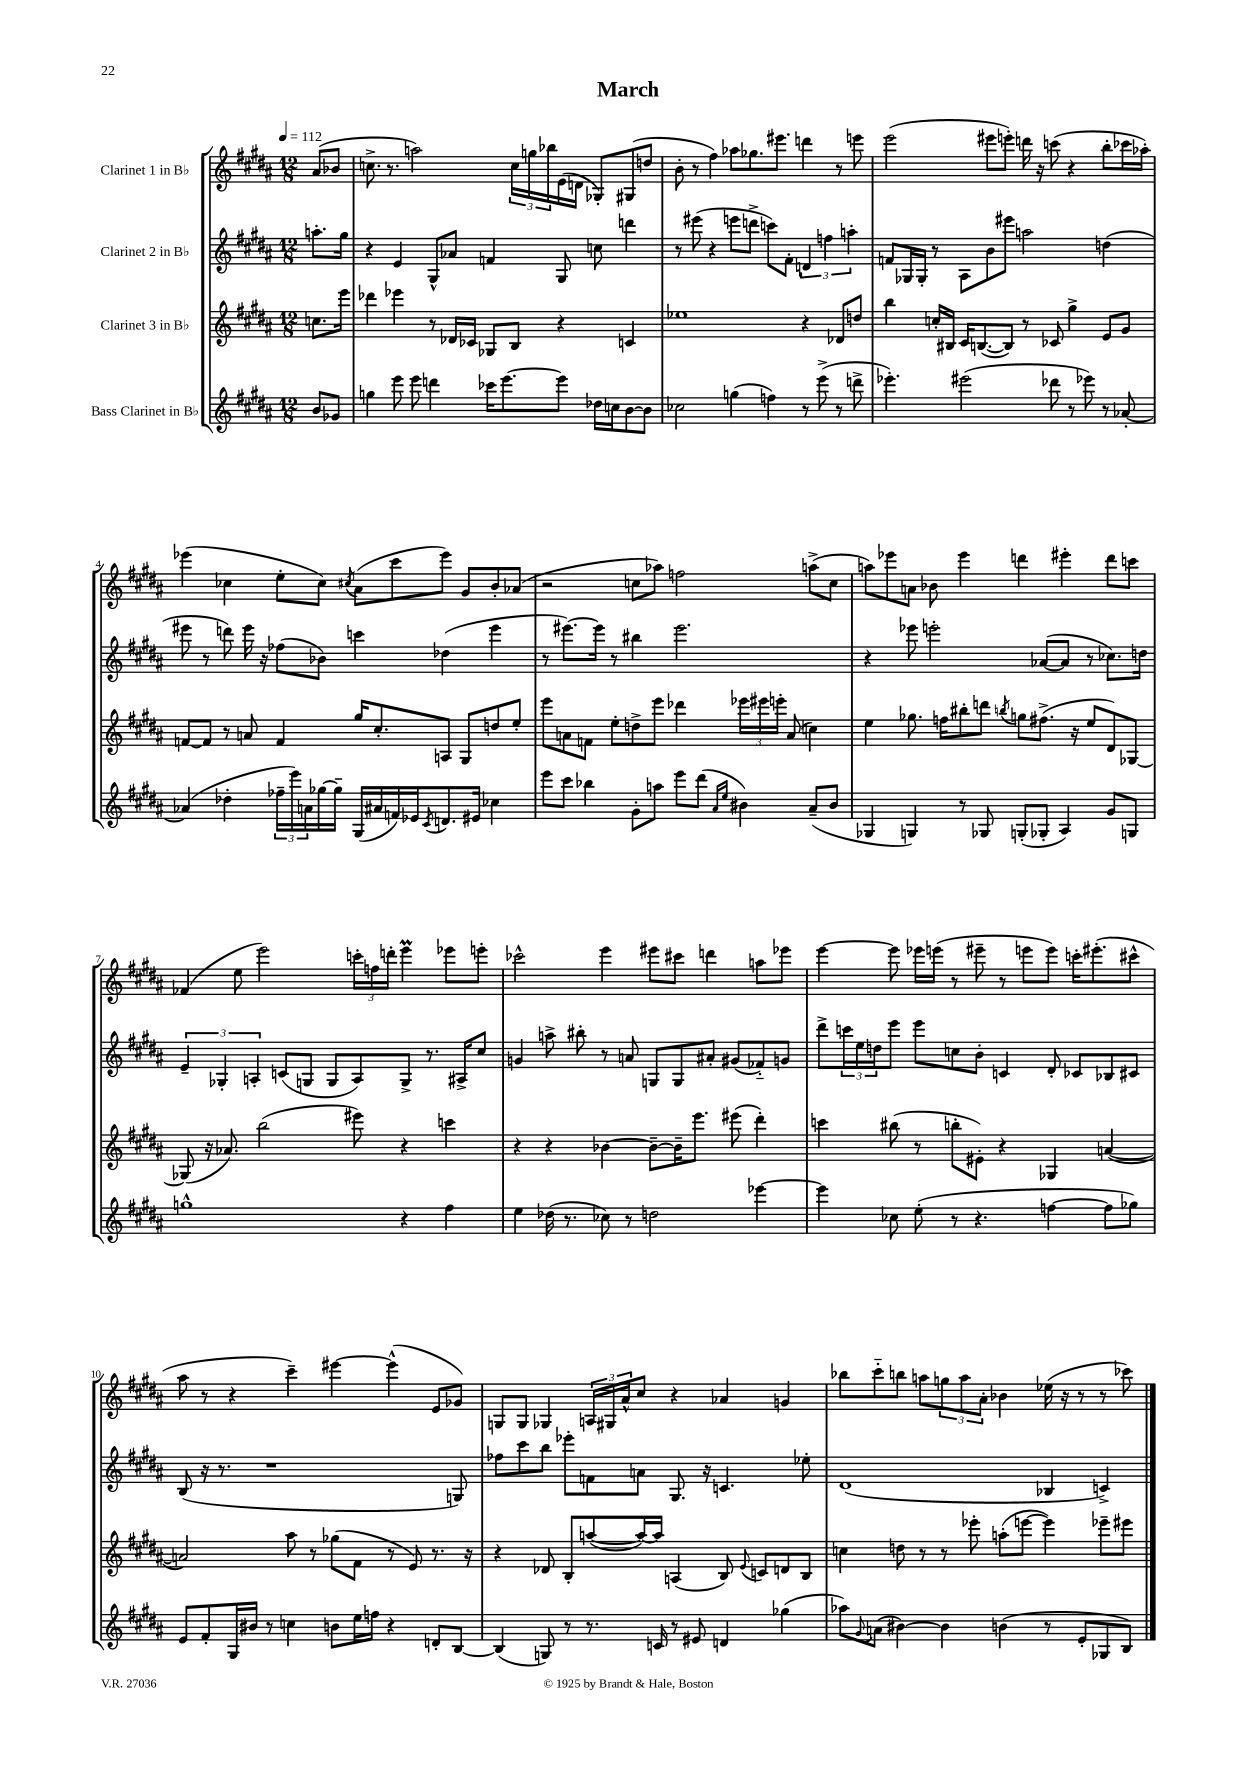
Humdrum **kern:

**kern	**kern	**kern	**kern
*part4	*part3	*part2	*part1
*staff4	*staff3	*staff2	*staff1
*I"Bass Clarinet in B♭	*I"Clarinet 3 in B♭	*I"Clarinet 2 in B♭	*I"Clarinet 1 in B♭
*clefG2	*clefG2	*clefG2	*clefG2
*k[f#c#g#d#a#]	*k[f#c#g#d#a#]	*k[f#c#g#d#a#]	*k[f#c#g#d#a#]
*M12/8	*M12/8	*M12/8	*M12/8
*MM112	*MM112	*MM112	*MM112
=	=	=	=
8b/L	8.ccn\L	8.aan'\L	(8a#/L
8g-X/J	.	.	8b-X/J
.	16eee\Jk	16gg#\Jk	.
=1	=1	=1	=1
4ggn\	4ddd-X\	4r	8.ccn^\
.	.	.	8.r
8eee\	4eee-X\	4e/	.
8eee\	.	.	2aan\)
4dddn\	8r	8G#^^/L	.
.	16d-X/LL	8a-X/J	.
.	16c-X/JJ	.	.
16ccc-X\KL	8G-X/L	4fn/	.
[8.eee\	.	.	.
.	8B/J	.	24cc\LL
.	.	.	24ggn\
.	.	.	24bb-X\
8eee\J]	4r	8G#/	(16e\
.	.	.	16dn\JJ
16dd-X\LL	.	8ccn\	8G-X'/L)
16ccn\J	.	.	.
[8b\	4cn/	4dddn\	(8G#X/
8b\J]	.	.	8ddn/J
=2	=2	=2	=2
2cc-X\	1ee-X	8r	8b'\
.	.	(8eee#X\	8r
.	.	4r	4ff#\)
(4ggn\	.	8eeen\L	8aa-X\L
.	.	8dddn^\J	8.gg-X\
4ffn\)	.	8cccn\L)	.
.	.	.	8.eee#X\J
.	.	8f#'\J	.
8r	4r	6dn/	4dddn\
(8eee^\	.	.	.
.	.	6ffn\	.
8r	8d-X/L	.	8r
.	.	6aan'\	.
8dddn^\	8ddn/J	.	8eeen\
=3	=3	=3	=3
4.eee-X'\)	4bb\	8fn/L	(2eee\
.	.	16G-X/L	.
.	.	16G-'/JJ	.
.	16ccn'/LL	8r	.
.	16B#X/JJ	.	.
(2eee#X\	16c#/KL	8A#\L	.
.	([8.Bn/	.	.
.	.	8b\	8eee#X\L
.	8B/J])	8eee#X\J	8eeen'\J)
.	8r	2aan\	16dddn\
.	.	.	16r
8ddd-X\	8c-X/	.	(8cccn\
8r	4gg#^\	.	4r
8eee-X\)	.	.	.
8r	8e/L	(4ddn\	8bb'\L
[8a-X'/	8g#/J	.	16ccc-X\L
.	.	.	16aa-X'\JJ)
!!LO:LB:g=z
=4	=4	=4	=4
(4a-X/]	[8fn/L	8eee#X\	(4eee-X\
.	8f/J]	8r	.
4dd-X'\	8r	8dddn\)	4cc-X\
.	8an/	16eee#\	.
.	.	16r	.
24ff-X~\LL	4f/	(8ff-X\L	8ee'\L
24eee\)	.	.	.
24an\	.	.	.
[16gg-X\	.	8b-X\J)	8cc-\J)
16gg-~\JJ]	.	.	.
.	.	.	8qcc#X/
(16G#/LL	16gg#/KL	4cccn\	(8a#\L
16a#X/	8.cc#'/	.	.
16fn/)	.	.	8ccc#\
16e-X/J	.	.	.
8qc#/	.	.	.
8.dn/	8An/J	(4dd-X\	8eee-\J)
.	8G#/L	.	8g#/L
16e#X/Jk	.	.	.
4cc-X\	8ddn/	4eee#\	8b'/
.	8ee'/J	.	(8a-X/J
=5	=5	=5	=5
8eee\L	8eee\L	8r	2r
8ccc#\J	8an\	[8.eee#X\L)	.
4bb-X\	8fn\J	.	.
.	.	16eee#\Jk]	.
.	8ee'\L	8r	.
8g#'\L	8ddn^\	4bb#X\	8ccn\L
8aan\J	8eee\J	.	8aa-X\J)
8eee\L	4ddd-X\	2.eee#\	2ffn\
(8ddd#\J	.	.	.
16qqa#/LL	.	.	.
16qqee/JJ	.	.	.
4b#X\)	24eee-X\LL	.	.
.	24eee#X\	.	.
.	24eeen'\JJ	.	.
.	(8a/	.	.
(8a#~/L	4ccn\)	.	(8aan^\L
8b#/J	.	.	8cc\J
=6	=6	=6	=6
4G-X/	4ee\	4r	8aan\L)
.	.	.	8eee-X\
4Gn/)	8.gg-X\	8eee-X\	8an\J
.	.	2eeen'\	8b-X\
.	16ffn\KL	.	.
8r	8bb#X'\	.	4eee-\
8G-X/	8dddn\J	.	.
.	8qbbn/	.	.
(8Gn'/L	8ggn\L	.	4dddn\
8G-X'/J	(8.ff#X^\J	([8a-X/L	.
4A#/)	.	8a-/J]	4eee#X'\
.	16r	.	.
.	8ee/L	8r	.
8g#/L	8d#/)	8.cc-X\L)	8ddd\L
8Gn/J	[8G-X/J	.	8cccn\J
.	.	16ddn\Jk	.
!!LO:LB:g=z
=7	=7	=7	=7
1ggn^^	(8G-X/]	6e~/	(4f-X/
.	16r	.	.
.	.	6G-X'/	.
.	8.a-X/)	.	.
.	.	.	8ee\
.	.	6An'/	.
.	(2bb\	.	2eee\)
.	.	(8cn/L	.
.	.	8Gn/J	.
.	.	8G/L	.
.	8eee#X\)	8A/)	24cccn'\LL
.	.	.	24ffn\
.	.	.	24dddn'\JJ
4r	4r	8G^/J	4eeeM\
.	.	8.r	.
4ff#\	4cccn\	.	8eee-X\L
.	.	16A#X^/KL	.
.	.	8cc#/J	8eeen'\J
=8	=8	=8	=8
4ee\	4r	4gn/	2ccc-X^^\
(16dd-X\	4r	8aan^\	.
8.r	.	.	.
.	.	8bb#X'\	.
8cc-X\)	[4b-X\	8r	4eee\
8r	.	8an/	.
2ddn\	8b-~\L_	8Gn/L	8eee#X\L
.	16b-~\K]	8G/	8ccc#X\J
.	8.eee\J	.	.
.	.	8a#X'/J	4dddn\
.	(8eee#X\	(8g#X/L	.
[4eee-X\	4ddd#'\)	8f-X/)	8aan\L
.	.	8gn/J	8eee-X\J
=9	=9	=9	=9
4eee-\]	4cccn\	8ddd#^\L	[4eee\
.	.	24cccn\L	.
.	.	24ee\	.
.	.	24ddn\J	.
8cc-X\	(8bb#X\	8eee\J	8eee\]
(8ee'\	8r	8eee\L	16eee-X\LL
.	.	.	(16eeen\JJ
8r	8bbn'\L	8ccn\	8r
4.r	8e#X'\J)	8b'\J	8eee#X~\
.	4r	4cn/	8r
.	.	.	8eeen\L
[4ffn\	4G-X/	8d#'/	8eee\J)
.	.	8c-X/L	16cccn'\KL
.	.	.	(8.eee#X'\
8ff\L]	([4an/	8B-X/	.
8gg-X\J)	.	8c#X/J	8ccc#X^^\J
!!LO:LB:g=z
=10	=10	=10	=10
8e/L	2an/])	(8B/	8aa#\
8f#'/	.	16r	8r
.	.	8.r	.
16G#/L	.	.	4r
16b#X/JJ	.	.	.
8r	.	1r	.
4ccn\	8aa#\	.	4ccc#~\)
.	8r	.	.
8bn\L	(8gg-X\L	.	[4eee#X\
16ee\L	8f#\J	.	.
16ffn\JJ	.	.	.
4r	8r	.	(4eee#^^\]
.	8e/)	.	.
8dn'/L	8.r	.	8e/L
[8B/J	.	8Gn/)	8g-X/J)
.	16r	.	.
=11	=11	=11	=11
(4B/]	4r	8ff-X\L	8Gn/L
.	.	8ccc#\	8G/J
8Gn/)	8d-X/	8bb\J	4G-X/
8r	8B'/L	8eee-X'\L	.
8.r	([8aan/	8fn\	24An/LL
.	.	.	24G#X/
.	.	.	24a#^^/J
.	16aa/L_)	8an\J	8cc#/J
16cn/	16aa/JJ]	.	.
8r	(4An/	8.G#/	4r
8e#X/	.	.	.
.	.	16r	.
4dn/	8B/)	4.cn/	4a-X/
.	8qqe/	.	.
.	8cn/L	.	.
(4gg-X\	8dn/	.	4gn/
.	8B/J	8ee-X'\	.
=12	=12	=12	=12
8aa-X\L)	4ccn\	(1d#	8bb-X\L
8qqg#/	.	.	.
(8an\J	.	.	8ccc#\
[4b#X\)	8ddn\	.	8bbn\J
.	8r	.	8aan\L
4b#\]	8r	.	12ggn\
.	.	.	12aa\
.	8eee-X'\	.	.
.	.	.	12a#'\J
(4bn\	(8aan'\L	.	4b-X\
.	[8eeen\J	.	.
8r	4eee\])	4B-X/	(16ee-X\
.	.	.	16r
8e'/L	.	.	8r
8G-X/	8eee-X~\L	4cn^/)	8r
8B/J)	8eee#X\J	.	8ccc-X\)
==	==	==	==
*-	*-	*-	*-
